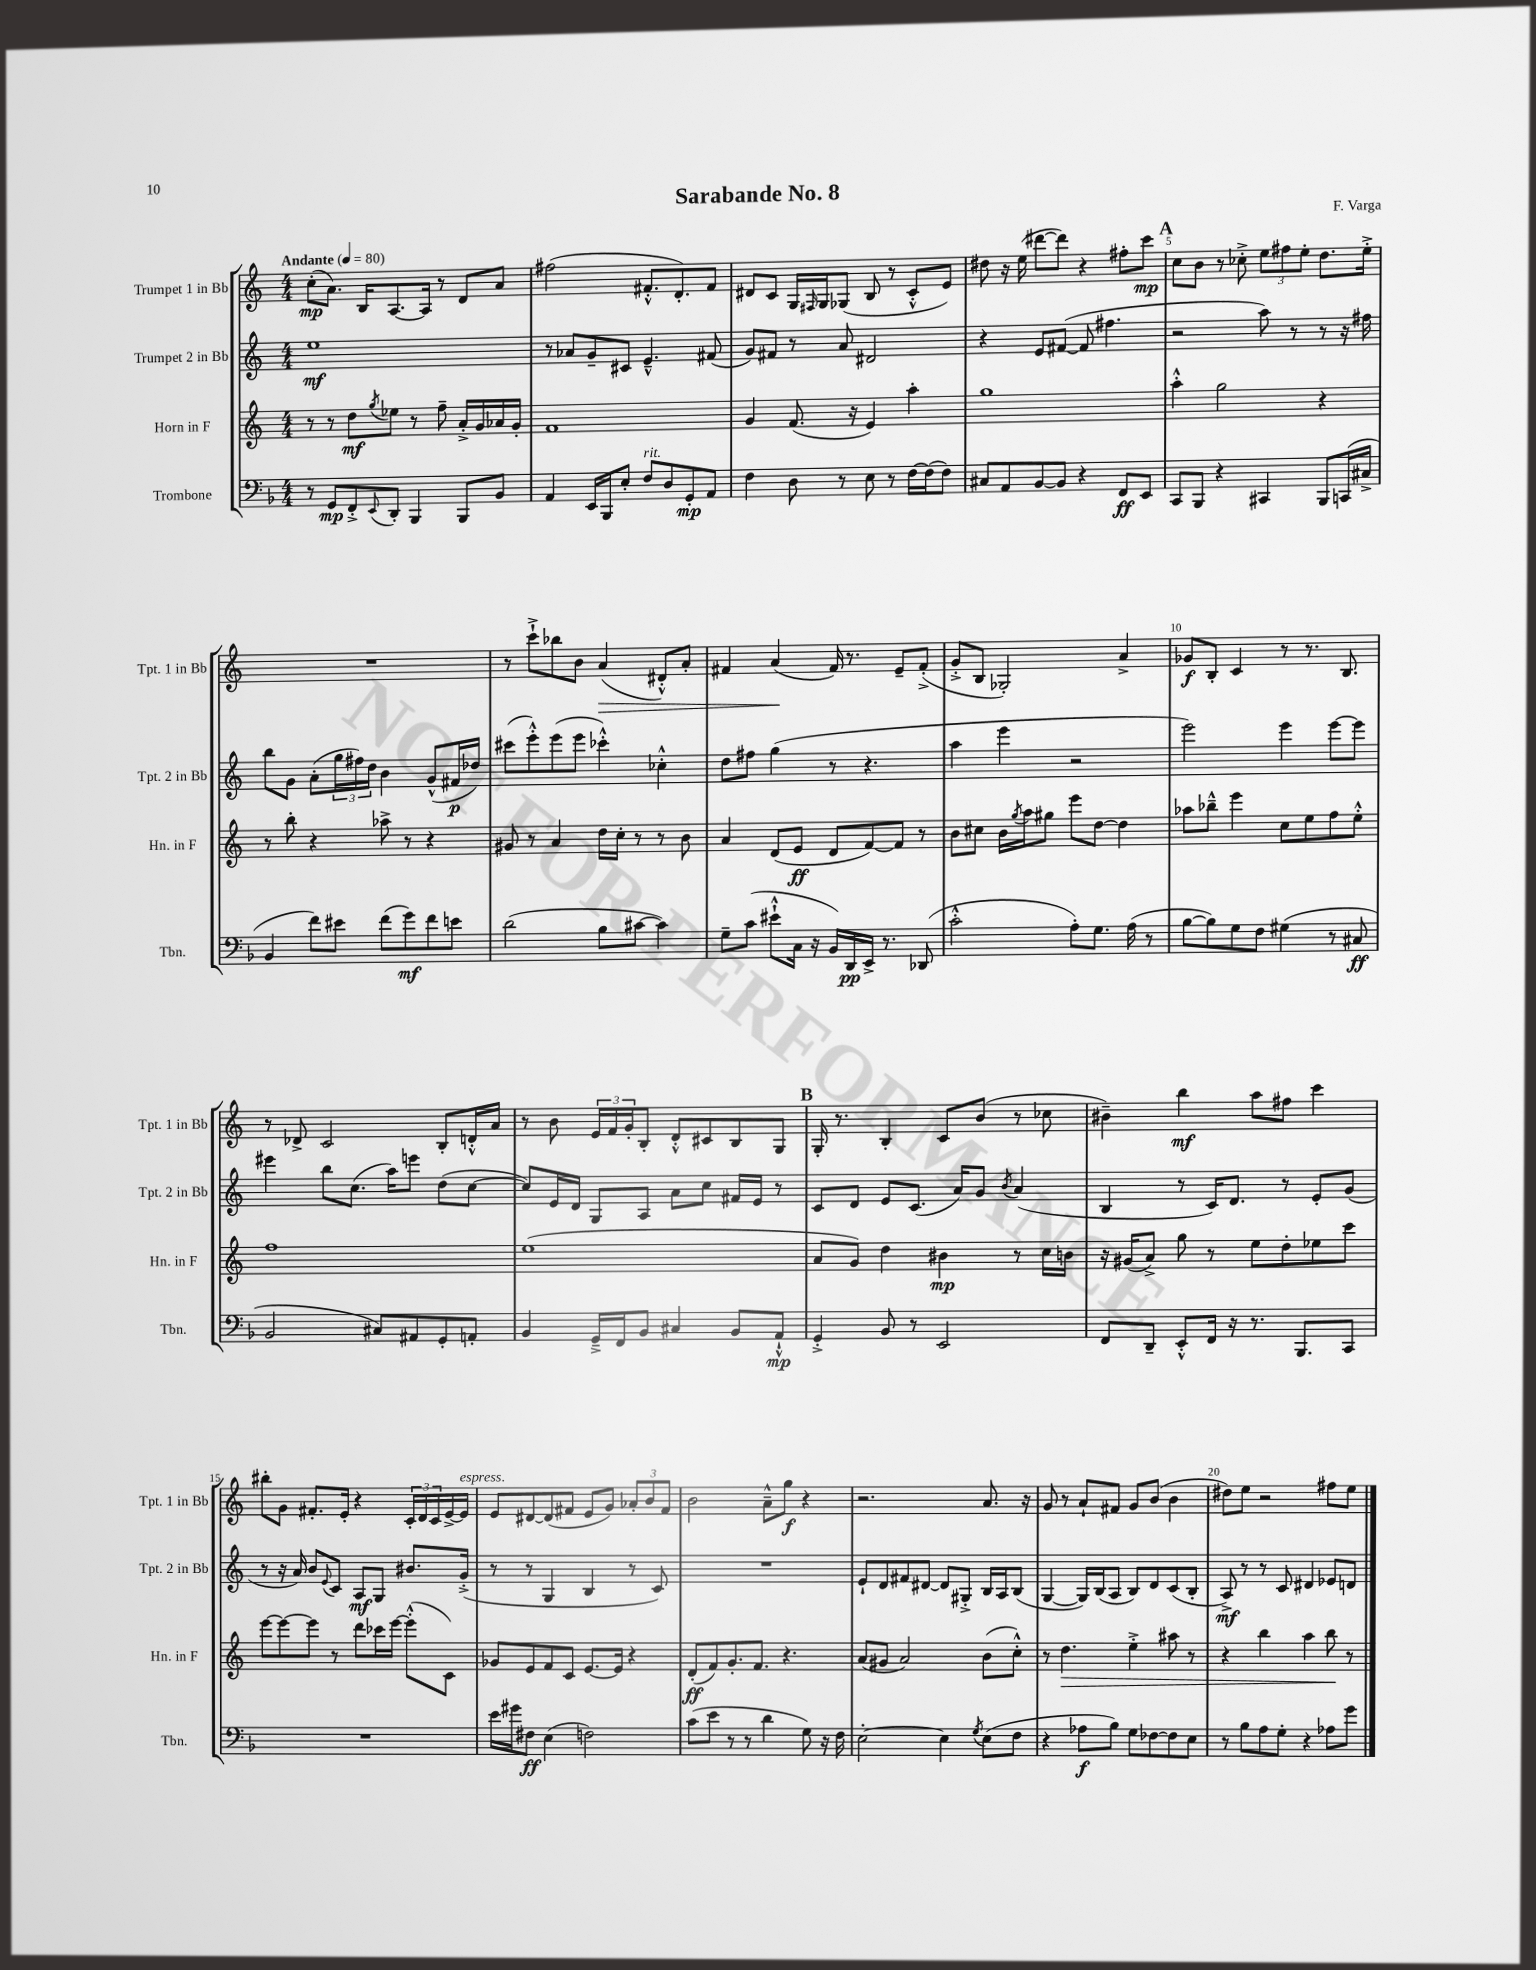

**kern	**dynam	**kern	**dynam	**kern	**dynam	**kern	**dynam
*part4	*part4	*part3	*part3	*part2	*part2	*part1	*part1
*staff4	*staff4	*staff3	*staff3	*staff2	*staff2	*staff1	*staff1
*I"Trombone	*	*I"Horn in F	*	*I"Trumpet 2 in Bb	*	*I"Trumpet 1 in Bb	*
*I'Tbn.	*	*I'Hn. in F	*	*I'Tpt. 2 in Bb	*	*I'Tpt. 1 in Bb	*
*clefF4	*	*clefG2	*	*clefG2	*	*clefG2	*
*k[b-]	*	*k[]	*	*k[]	*	*k[]	*
*M4/4	*	*M4/4	*	*M4/4	*	*M4/4	*
*MM80	*	*MM80	*	*MM80	*	*MM80	*
=1	=1	=1	=1	=1	=1	=1	=1
!	!	!	!	!	!	!LO:TX:a:B:t=Andante	!
8r	.	8r	.	1ee	mf	(8cc'\L	mp
8GG/L	mp	8r	.	.	.	8.a\J)	.
8FF'^/	.	8dd\L	mf	.	.	.	.
.	.	.	.	.	.	16B/KL	.
8qqEE/	.	8qgg/	.	.	.	.	.
8DD'/J	.	8ee-X\J	.	.	.	[8.A/	.
4BBB-/	.	8r	.	.	.	.	.
.	.	.	.	.	.	16A/Jk]	.
.	.	8ff~\	.	.	.	8r	.
8BBB-/L	.	16a'^/LL	.	.	.	8d/L	.
.	.	16g/	.	.	.	.	.
8BB-/J	.	16a-X/	.	.	.	8a/J	.
.	.	16g'/JJ	.	.	.	.	.
=2	=2	=2	=2	=2	=2	=2	=2
4AA/	.	1f	.	8r	.	(2ff#X\	.
.	.	.	.	8a-X/L	.	.	.
16EE/LL	.	.	.	8g~/	.	.	.
16BBB-/J	.	.	.	.	.	.	.
8E'/J	.	.	.	8c#X/J	.	.	.
!LO:TX:a:i:t=rit.	!	!	!	!	!	!	!
8F/L	.	.	.	4.e~^^/	.	8.f#X'^^/L	.
8D/	.	.	.	.	.	.	.
.	.	.	.	.	.	8.d'/)	.
8GG'/	mp	.	.	.	.	.	.
8AA/J	.	.	.	(8f#X/	.	8f#/J	.
=3	=3	=3	=3	=3	=3	=3	=3
4F\	.	4g/	.	8g/L)	.	8d#X/L	.
.	.	.	.	8f#X/J	.	8c/J	.
8D\	.	(8.f/	.	8r	.	16G/LL	.
.	.	.	.	.	.	16qqF#X/	.
.	.	.	.	.	.	16G/J	.
8r	.	.	.	8a/	.	(8G-X/J	.
.	.	16r	.	.	.	.	.
8E\	.	4e/)	.	2d#X/	.	8B/	.
8r	.	.	.	.	.	8r	.
[16F\LL	.	4aa'\	.	.	.	8c'^^/L	.
(16F\J]	.	.	.	.	.	.	.
8F\J)	.	.	.	.	.	8e/J)	.
=4	=4	=4	=4	=4	=4	=4	=4
8C#X/L	.	1gg	.	4r	.	8dd#X\	.
8AA/	.	.	.	.	.	16r	.
.	.	.	.	.	.	(16ee\	.
[8BB-/	.	.	.	8e/L	.	[8ddd#X\L	.
8BB-/J]	.	.	.	([8f#X/J	.	8ddd#\J])	.
4r	.	.	.	8f#/]	.	4r	.
.	.	.	.	4.ff#X\	.	.	.
8FF/L	ff	.	.	.	.	8ff#X'\L	.
8EE/J	.	.	.	.	.	8ccc\J	mp
!!LO:REH:place=s1:t=A
=5	=5	=5	=5	=5	=5	=5	=5
8CC/L	.	4aa'^^\	.	2r	.	8cc\L	.
8BBB-/J	.	.	.	.	.	8b\J	.
4r	.	2gg\	.	.	.	8r	.
.	.	.	.	.	.	8cc-X'^\	.
4CC#X/	.	.	.	8aa\)	.	12ee\L	.
.	.	.	.	.	.	12ff#X\	.
.	.	.	.	8r	.	.	.
.	.	.	.	.	.	12ee'\J	.
8BBB-/L	.	4r	.	8r	.	8.dd\L	.
(16CCn/L	.	.	.	16r	.	.	.
16C#X^/JJ	.	.	.	16ff#X\	.	16ee'^\Jk	.
!!LO:LB:g=z
=6	=6	=6	=6	=6	=6	=6	=6
4BB-/	.	8r	.	8bb\L	.	1r	.
.	.	8bb'\	.	8g\J	.	.	.
8f\L)	.	4r	.	(8a'\L	.	.	.
8e#X\J	.	.	.	24gg\L	.	.	.
.	.	.	.	24ff#X\)	.	.	.
.	.	.	.	24dd\JJ	.	.	.
(8f\L	.	8aa-X^\	.	4b\	.	.	.
8g\)	mf	8r	.	.	.	.	.
8f\	.	4r	.	(8g^^/L	.	.	.
8en\J	.	.	.	16f#X/L	p	.	.
.	.	.	.	16dd-X/JJ)	.	.	.
=7	=7	=7	=7	=7	=7	=7	=7
(2d\	.	8g#X/	.	(8ccc#X\L	.	8r	.
.	.	8r	.	8eee'^^\)	.	8ccc`^\L	.
.	.	4a/	.	(8eee\	.	8bb-X\	.
.	.	.	.	8eee\J	.	8b\J	.
!	!	!	!	!	!	!	!LO:HP:b
8B-\L	.	16dd\LL	.	4ccc-X'^^\)	.	(4a/	>
.	.	16cc'\JJ	.	.	.	.	.
[8c#X\J	.	8r	.	.	.	.	.
4c#\])	.	8r	.	4cc-X'^^\	.	8d#X'^^/L)	.
.	.	8b\	.	.	.	8a'/J	.
=8	=8	=8	=8	=8	=8	=8	=8
8G~\L	.	4a/	.	8dd\L	.	4f#X/	.
(8c\J	.	.	.	8ff#X\J	.	.	.
8e#X`^^\L	.	(8d/L	.	(4gg\	.	(4a/	.
16C\Jk	.	8e/J	ff	.	.	.	.
16r	.	.	.	.	.	.	.
16BB-/LL)	.	8d/L	.	8r	.	16f#/)	]
16DD/	pp	.	.	.	.	8.r	.
16EE^/JJ	.	[8f/)	.	4.r	.	.	.
8.r	.	.	.	.	.	.	.
.	.	8f/J]	.	.	.	8e~/L	.
(8DD-X/	.	8r	.	.	.	(8f#'^/J	.
=9	=9	=9	=9	=9	=9	=9	=9
2c'^^\	.	8b\L	.	4aa\	.	8g'^/L	.
.	.	8cc#X\J	.	.	.	8B/J	.
.	.	16b\LL	.	4eee\	.	2G-X'/)	.
.	.	8qgg/	.	.	.	.	.
.	.	16aa\J	.	.	.	.	.
.	.	8gg#X\J	.	.	.	.	.
8A'\L)	.	8eee\L	.	2r	.	.	.
8.G\J	.	[8dd\J	.	.	.	.	.
.	.	4dd\]	.	.	.	4a^/	.
(16A\	.	.	.	.	.	.	.
8r	.	.	.	.	.	.	.
=10	=10	=10	=10	=10	=10	=10	=10
[8B-\L	.	8aa-X\L	.	2eee\)	.	8g-X/L	f
8B-\])	.	8bb-X~^^\J	.	.	.	8B'/J	.
8G\	.	4eee\	.	.	.	4c/	.
8F\J	.	.	.	.	.	.	.
(4G#X\	.	8cc\L	.	4eee\	.	8r	.
.	.	8ee\	.	.	.	8.r	.
8r	.	8ff\	.	[8eee\L	.	.	.
.	.	.	.	.	.	8.B/	.
8C#X/	ff	8ee'^^\J	.	8eee\J]	.	.	.
!!LO:LB:g=z
=11	=11	=11	=11	=11	=11	=11	=11
2BB-/	.	1ff	.	4eee#X\	.	8r	.
.	.	.	.	.	.	8d-X^/	.
.	.	.	.	8bb\L	.	2c/	.
.	.	.	.	(8.cc\J	.	.	.
8C#X/L)	.	.	.	.	.	.	.
.	.	.	.	16aa\KL)	.	.	.
8AA#X/	.	.	.	8eeen\J	.	.	.
8GG'/	.	.	.	(8dd\L	.	8B'/L	.
8AAn'/J	.	.	.	[8cc\J	.	16dn'^^/L	.
.	.	.	.	.	.	16a/JJ	.
=12	=12	=12	=12	=12	=12	=12	=12
4BB-/	.	(1ee	.	8cc/L])	.	8r	.
.	.	.	.	16e/L	.	8b\	.
.	.	.	.	16d/JJ	.	.	.
16GG~^/LL	.	.	.	8G/L	.	24e/LL	.
.	.	.	.	.	.	24f/	.
16FF/J	.	.	.	.	.	.	.
.	.	.	.	.	.	24g'/J	.
8BB-/J	.	.	.	8A/J	.	8B'/J	.
4C#X/	.	.	.	8a\L	.	8d'^^/L	.
.	.	.	.	8cc\J	.	8c#X/	.
8BB-/L	.	.	.	16f#X/LL	.	8B/	.
.	.	.	.	16e/JJ	.	.	.
8AA`^^/J	mp	.	.	8r	.	8G/J	.
!!LO:REH:place=s1:t=B
=13	=13	=13	=13	=13	=13	=13	=13
4GG'^/	.	8a/L	.	8c/L	.	16G'/	.
.	.	.	.	.	.	8.r	.
.	.	8g/J)	.	8d/J	.	.	.
8BB-/	.	4dd\	.	8e/L	.	4B'/	.
8r	.	.	.	(8.c/J	.	.	.
2EE/	.	4b#X\	mp	.	.	8c/L	.
.	.	.	.	16a/KL)	.	.	.
.	.	.	.	8g/J	.	(8b/J	.
.	.	.	.	8qb/	.	.	.
.	.	8r	.	(4a/	.	8r	.
.	.	16cc\LL	.	.	.	8cc-X\	.
.	.	16bn\JJ	.	.	.	.	.
=14	=14	=14	=14	=14	=14	=14	=14
8FF/L	.	16r	.	4B/	.	4b#X~\)	.
.	.	(16g#X/KL	.	.	.	.	.
8DD~/J	.	8a^/J)	.	.	.	.	.
8EE'^^/L	.	8gg\	.	8r	.	4bb\	mf
16FF/Jk	.	8r	.	16c/KL)	.	.	.
16r	.	.	.	8.d/J	.	.	.
8.r	.	8ee\L	.	.	.	8aa\L	.
.	.	8dd'\	.	8r	.	8ff#X\J	.
8.BBB-/L	.	.	.	.	.	.	.
.	.	8ee-X\	.	8e'/L	.	4ccc\	.
8CC/J	.	8ccc\J	.	(8g/J	.	.	.
!!LO:LB:g=z
=15	=15	=15	=15	=15	=15	=15	=15
1r	.	[8eee\L	.	8r	.	8bb#X'\L	.
.	.	8eee\_	.	16r	.	8g\J	.
.	.	.	.	16a/)	.	.	.
.	.	8eee\J]	.	8b/L	.	8.f#X'/L	.
.	.	.	.	8qqe/	.	.	.
.	.	8r	.	8c/J	.	.	.
.	.	.	.	.	.	16e'/Jk	.
.	.	8ddd\L	.	8A/L	mf	4r	.
.	.	16ccc-X\L	.	8G/J	.	.	.
.	.	[16eee\JJ	.	.	.	.	.
.	.	(8eee'^^\L]	.	8.b#X/L	.	24c'/LL	.
.	.	.	.	.	.	24d/	.
.	.	.	.	.	.	24c/	.
.	.	8c\J)	.	.	.	[16e^/	.
!	!	!	!	!	!	!LO:TX:a:i:t=espress.	!
.	.	.	.	(16g'^/Jk	.	16e/JJ]	.
=16	=16	=16	=16	=16	=16	=16	=16
16e\LL	.	8g-X/L	.	8r	.	8e/L	.
16g#X\J	.	.	.	.	.	.	.
8F#X\J	ff	8e/	.	8r	.	[8d#X/	.
(4E\	.	8f/	.	4G/	.	(8d#/]	.
.	.	8c/J	.	.	.	8f#X/J	.
2Fn\)	.	[8.e/L	.	4B/	.	8e/L	.
.	.	.	.	.	.	8g/J)	.
.	.	16e/Jk]	.	.	.	.	.
.	.	4r	.	8r	.	12a-X'/L	.
.	.	.	.	.	.	12b/	.
.	.	.	.	8c/)	.	.	.
.	.	.	.	.	.	12f#/J	.
=17	=17	=17	=17	=17	=17	=17	=17
(8c\L	.	(8d'/L	ff	1r	.	2b\	.
8e\J	.	8f/)	.	.	.	.	.
8r	.	8.g'/	.	.	.	.	.
8r	.	.	.	.	.	.	.
.	.	8.f/J	.	.	.	.	.
4d\	.	.	.	.	.	8a~^^\L	.
.	.	4.r	.	.	.	8gg\J	f
8G\)	.	.	.	.	.	4r	.
16r	.	.	.	.	.	.	.
16F\	.	.	.	.	.	.	.
=18	=18	=18	=18	=18	=18	=18	=18
[2E'\	.	(8a/L	.	8e`/L	.	2.r	.
.	.	8g#X/J	.	8d/	.	.	.
.	.	2a/)	.	8f#X/	.	.	.
.	.	.	.	[8d#X/J	.	.	.
4E\]	.	.	.	8d#/L]	.	.	.
.	.	.	.	8G#X'^/J	.	.	.
8qG/	.	.	.	.	.	.	.
(8E\L	.	(8b\L	.	16B/LL	.	8.a/	.
.	.	.	.	16A/J	.	.	.
8F\J	.	8cc'^^\J)	.	(8B/J	.	.	.
.	.	.	.	.	.	16r	.
=19	=19	=19	=19	=19	=19	=19	=19
4r	.	8r	.	[4G/	.	8g/	.
!	!	!	!LO:HP:b	!	!	!	!
.	.	4.dd\	>	.	.	8r	.
8A-X\L	f	.	.	16G/LL])	.	8a`/L	.
.	.	.	.	(16B/J	.	.	.
8B-\J)	.	.	.	8A/J	.	8f#X/J	.
8G\L	.	4ee'^\	.	8B/L)	.	8g/L	.
[8F-X\	.	.	.	8d/	.	(8b/J	.
8F-\]	.	8aa#X\	.	(8c/	.	4b\	.
8E\J	.	8r	.	8B'/J	.	.	.
=20	=20	=20	=20	=20	=20	=20	=20
8r	.	4r	.	8A^/)	mf	8dd#X\L)	.
8B-\L	.	.	.	8r	.	8ee\J	.
8A\	.	4bb\	.	8r	.	2r	.
8G'\J	.	.	.	8c/	.	.	.
4r	.	4aa\	.	4d#X/	.	.	.
8A-X\L	.	8bb\	.	8e-X/L	.	8ff#X\L	.
8g\J	.	8r	]	8dn/J	.	8ee\J	.
==	==	==	==	==	==	==	==
*-	*-	*-	*-	*-	*-	*-	*-
